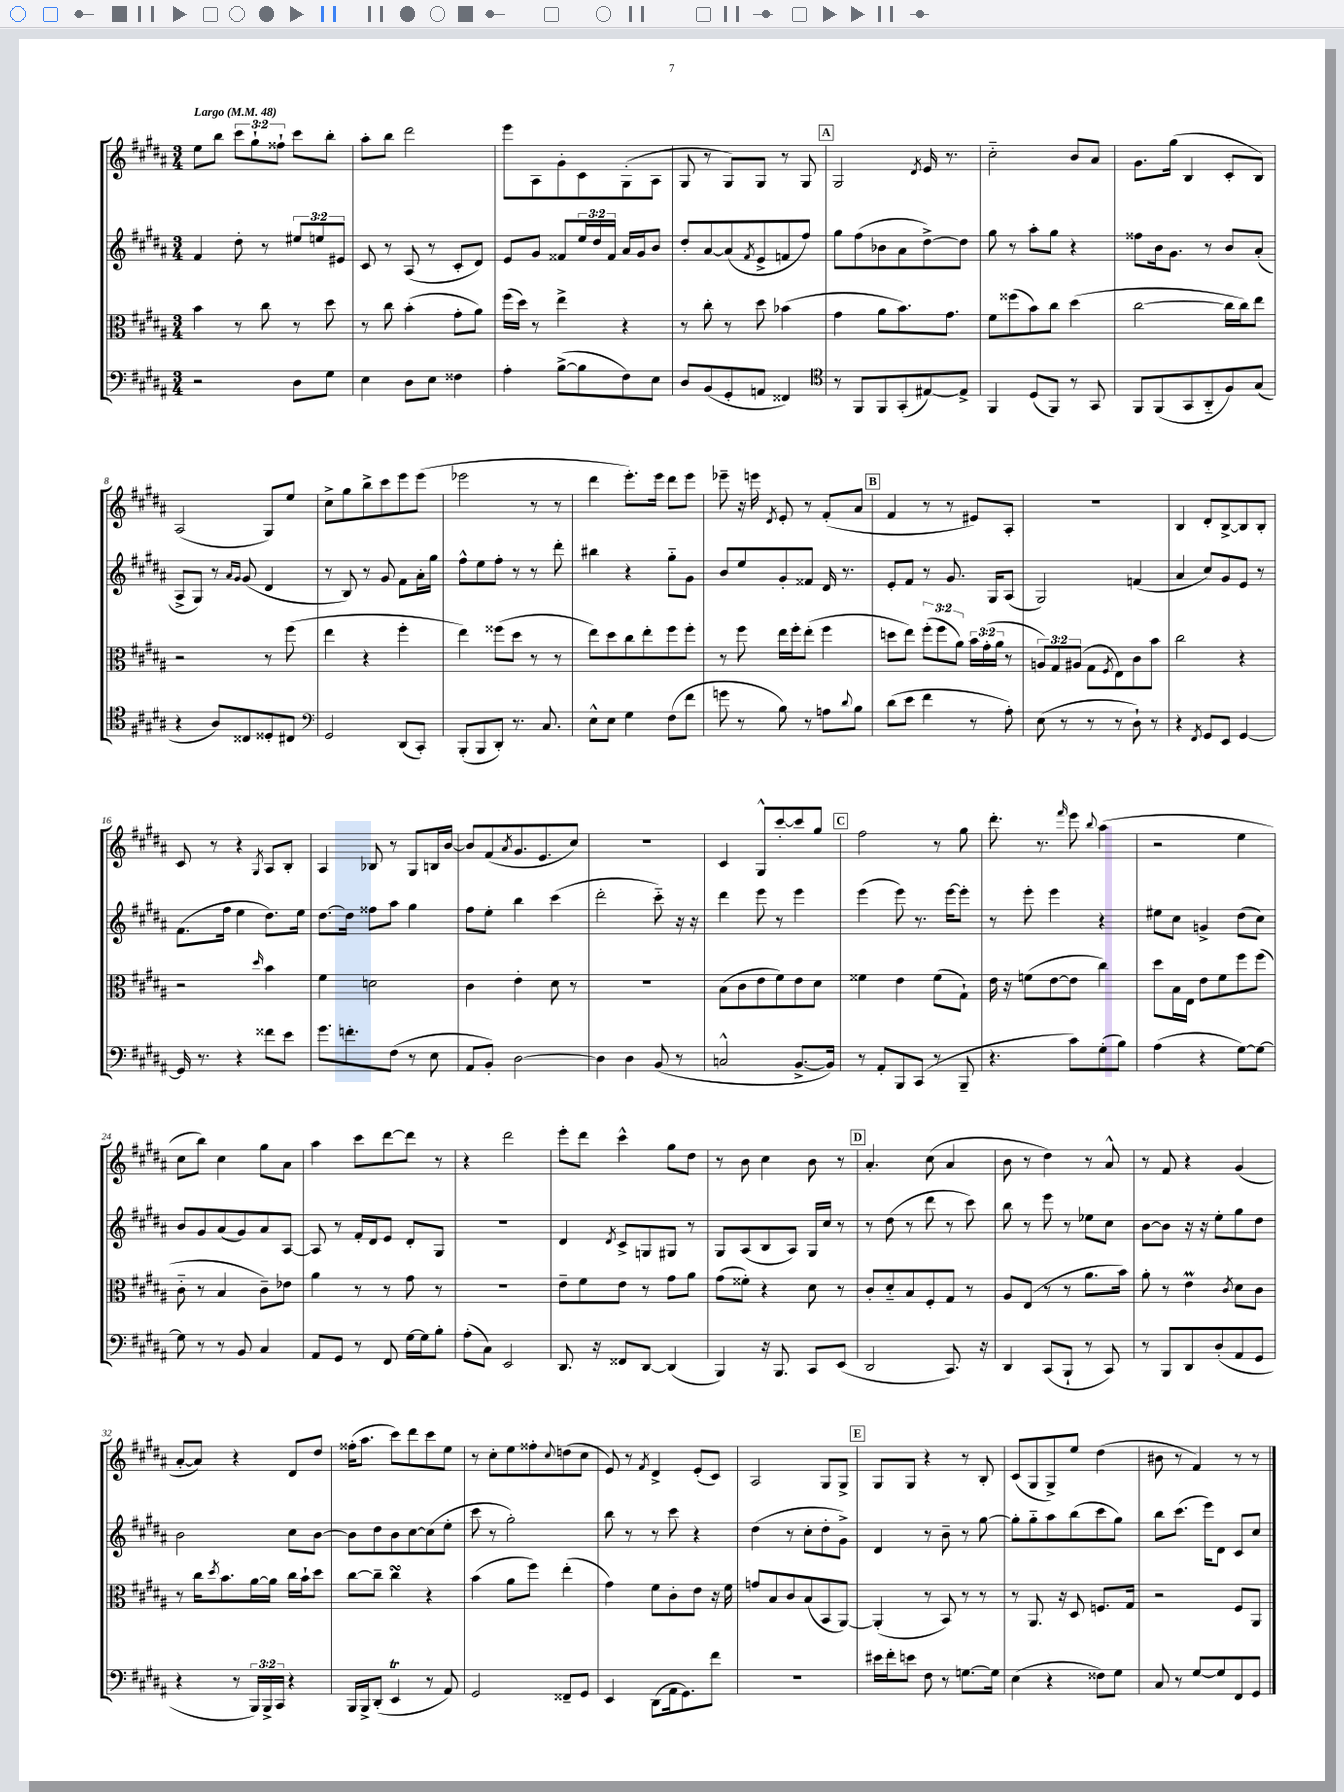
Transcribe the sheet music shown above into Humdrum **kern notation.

**kern	**kern	**kern	**kern
*staff4	*staff3	*staff2	*staff1
*clefF4	*clefC3	*clefG2	*clefG2
*k[f#c#g#d#a#]	*k[f#c#g#d#a#]	*k[f#c#g#d#a#]	*k[f#c#g#d#a#]
*M3/4	*M3/4	*M3/4	*M3/4
*MM48	*MM48	*MM48	*MM48
2r	4b	4f#	8ee
.	.	.	8bb
.	8r	8dd#'	12ccc#
.	.	.	12gg#`
.	8cc#	8r	.
.	.	.	12ff##`
8D#	8r	12ee#	8ccc#
.	.	12ee	.
8G#	8dd#	.	8bb'
.	.	12e#	.
=	=	=	=
4E	8r	8c#	8aa#'
.	8cc#	8r	8bb
8D#	(4b'	(8A#	2ddd#
8E	.	8r	.
4F##	8g#'	8c#'	.
.	8a#)	8d#)	.
=	=	=	=
4A#'	(16ff#	8e	8eee
.	16dd#)	.	.
.	8r	8g#	8A#
([8B^	4ee^	8f##	8g#'
8B]	.	24ee	8c#
.	.	24dd#	.
.	.	24f##	.
8F#)	4r	16a#	(8G#'
.	.	16g#	.
8E	.	8b	8A#
=	=	=	=
8D#	8r	8dd#'	8G#
(8BB	8cc#'	[8a#	8r
8GG#'	8r	(8a#]	8G#)
.	.	8qf#	.
8AA	8dd#	8e^	8G#
4FF##)	(4b-	8f	8r
.	.	8ff#)	8G#
=	=	=	=
*clefC4	*	*	*
8r	4g#	8gg#	2G#
8FF#	.	(8ff#	.
8FF#	8a#	8b-	.
(8GG#'	8.b)	8a#	.
.	.	.	8qd#
[8E#)	.	[8dd#^)	16e
.	8.g#	.	8.r
8E#^]	.	8dd#]	.
=	=	=	=
4FF#	8f#	8gg#	2cc#'~
.	(8ff##	8r	.
(8D#	8b)	8aa#'	.
8FF#)	8cc#	8gg#	.
8r	(4dd#	4r	8b
8GG#	.	.	8a#
=	=	=	=
8FF#	[2cc#	8ff##	8.g#
(8FF#	.	16b	.
.	.	8.g#	(16gg#
8GG#	.	.	4B
8AA#'~	.	8r	.
8F#)	16cc#]	8b	8c#'
.	16cc#)	.	.
(8G#	8ee	(8a#'	8B)
=	=	=	=
4r	2r	8A#^	(2A#
.	.	8G#)	.
8A#)	.	8r	.
.	.	16qqa#	.
.	.	16qqg#	.
8C##	.	(8g#	.
8D##'	8r	4d#	8G#)
8C#	(8ff#	.	8ee
=	=	=	=
*clefF4	*	*	*
2GG#	4ee	8r	8cc#^
.	.	8B)	8gg#
.	4r	8r	8bb^
.	.	8g#	8ccc#
(8DD#	4ff#'	8f#	8eee
8CC#')	.	16a#'	(8eee
.	.	16gg#	.
=	=	=	=
(8BBB'	4ee)	8ff#^^	2eee-
8BBB	.	8ee	.
8DD#')	(8ff##	8ff#'	.
8.r	8dd#	8r	.
.	8r	8r	8r
8.C#	.	.	.
.	8r	8ddd#'	8r
=	=	=	=
8E^^	8ee)	4bb#	4ddd#
8E	8dd#	.	.
4G#	8cc#	4r	8.eee')
.	8ee'	.	.
.	.	.	16eee
(8F#	8ff#	8gg#'~	8ddd#
8f#	8ff#'	8g#	8eee
=	=	=	=
8g	8r	8b	8eee-~
8r	8ff#	8ee	16r
.	.	.	16eee
.	.	.	8qd#
8B)	16ee	8g#'	8e'
.	16ff#'	.	.
8r	(8ee'	8f##	8r
8A	4ff#	16d#	(8f#'
.	.	8.r	.
8qqd#	.	.	.
8B	.	.	8a#
=	=	=	=
(8d#	8dd	8e'	4f#
8e	8ee)	8f#	.
4f#	(12ff#'	8r	8r
.	12ff#	.	.
.	.	8.g#	8r
.	12a#)	.	.
8r	24b	.	8e#)
.	(24g#'	.	.
.	.	16G#	.
.	24a#	.	.
8A#')	8r	(8A#	8A#'
=	=	=	=
(8E	12A)	2G#)	2.r
.	12G#	.	.
8r	.	.	.
.	(12A#	.	.
8r	8G#	.	.
.	8qF#	.	.
8r	8E)	.	.
8D#`)	8c#	(4f	.
8r	8b	.	.
=	=	=	=
4r	2cc#	4a#	4B
8qFF#	.	.	.
8GG#	.	8cc#)	8d#'
8EE	.	8g#	[8B^
[4GG#	4r	8e	8B]
.	.	8r	8B'
=	=	=	=
16GG#]	2r	(8.f#	8c#
8.r	.	.	.
.	.	.	8r
.	.	16ff#	.
4r	.	4ee	4r
.	16qqdd#	.	8qG#
8f##	4b	8.dd#)	8A#
8e	.	.	8B'
.	.	16ee	.
=	=	=	=
8.g#	4f#	[8.dd#	4A#
8.f'	.	16dd#]	.
.	2d	8ff##	8B-
(8F#	.	8aa#	8r
8r	.	4gg#	8G#
8E	.	.	16B
.	.	.	[16b
=	=	=	=
8AA#	4c#	8ff#	8b]
8BB')	.	8ee'	(8f#
.	.	.	8qa#
[2D#	4e'	4bb	8.g#
.	.	.	8.e
.	8d#	(4ccc#	.
.	8r	.	8cc#)
=	=	=	=
4D#]	2.r	2ddd#'	2.r
4D#	.	.	.
(8BB	.	8ccc#'~)	.
8r	.	16r	.
.	.	16r	.
=	=	=	=
2C^^	(8B	4ddd#	4c#
.	8c#	.	.
.	8e	8eee	8G#^^
.	8f#)	8r	[8ccc#'
[8.BB^	8e	4eee	8ccc#]
.	8d#	.	8gg#
16BB])	.	.	.
=	=	=	=
8r	4f##	(4eee	2ff#
8AA#'	.	.	.
8BBB	4e	8eee)	.
(8CC#	.	8.r	.
8r	(8f##	.	8r
.	.	[16eee	.
8BBB~	8G#`)	8eee']	8gg#
=	=	=	=
4.r	16e	8r	8.ddd#'
.	16r	.	.
.	(8f	8eee'	.
.	.	.	8.r
.	[8e	4eee	.
.	.	.	16qqfff#
8c#)	8e]	.	8eee
.	.	.	8qqbb
(8G#'	4cc#)	4r	(4aa#
8B)	.	.	.
=	=	=	=
(4A#	8dd#	8ee#	2r
.	16B	8cc#	.
.	16E	.	.
4r	8e	4g^	.
.	8f#	.	.
[8G#)	8ff#	(8dd#	4ee
8G#_	(8ff#	8cc#)	.
=	=	=	=
8G#]	8c#'~	8b	8cc#
8r	8r	8g#	8bb)
8r	4B	(8a#	4cc#
8BB	.	8g#)	.
4C#	8c#~)	8a#	8gg#
.	8e-	[8A#	8a#
=	=	=	=
8AA#	4a#	8A#]	4aa#
8GG#	.	8r	.
8r	8r	16f#'	8ccc#
.	.	16d#	.
8FF#	8r	8e	[8ddd#
[16G#	8g#	8d#'	8ddd#]
16G#]	.	.	.
8B'	8r	8G#	8r
=	=	=	=
(8A#'	2.r	2.r	4r
8C#)	.	.	.
2EE	.	.	2ddd#
=	=	=	=
8.DD#	8e~	4d#	8eee'
.	8f#	.	8ddd#
16r	.	.	.
.	.	8qd#	.
8FF##	8e	8c#^	4ccc#^^
[8DD#	8r	8G	.
(4DD#]	8g#	8G#	8gg#
.	8a#	8r	8dd#
=	=	=	=
4BBB)	(8g#	8G#	8r
.	8f##')	(8A#	8b
16r	4r	8B	4cc#
8.BBB	.	.	.
.	.	8A#)	.
8CC#	8d#	16G#	8b
.	.	16cc#	.
(8EE	8r	8r	8r
=	=	=	=
2DD#	8c#'	8r	4.a#'
.	8d#'~	(8dd#	.
.	8B	8r	.
.	8F#'	8ddd#	(8cc#
8.CC#)	8G#	8r	4a#
.	8r	8ccc#)	.
16r	.	.	.
=	=	=	=
4DD#	8A#	8bb	8b
.	(8E	8r	8r
(8CC#	8r	8eee	4dd#)
8BBB`	8r	8r	.
8r	8.a#	8ee-	8r
8CC#)	.	8cc#	8a#^^
.	16b)	.	.
=	=	=	=
8r	8a#'	[8b	8r
8BBB	8r	8b]	8f#
8DD#	4e	16r	4r
.	.	16r	.
(8D#'	.	8ee'	.
.	8qc#	.	.
8AA#	8d#	8gg#	(4g#
8GG#	8c#	8dd#	.
=	=	=	=
4r	8r	2b	[8a#'
.	16cc#	.	8a#])
.	8qdd#	.	.
.	8.b	.	.
8r	.	.	4r
24BBB)	[16a#	.	.
24BBB^	.	.	.
.	16a#]	.	.
24CC#	.	.	.
4r	16cc#	8cc#	8d#
.	16b`	.	.
.	8dd#	[8b	8dd#
=	=	=	=
16BBB	[8cc#	8b]	(16ff##'
16BBB^	.	.	8.aa#
(8DD#'	8cc#~]	8dd#	.
4EE	4cc#	8b	8ccc#)
.	.	[8cc#	8ddd#
8r	4r	(8cc#]	8ccc#
8AA#)	.	8ee'	8ee
=	=	=	=
2GG#	(4b	8ccc#	8r
.	.	8r	8cc#'
.	8a#	2gg#')	8ee
.	8ff#)	.	8ff##'
.	.	.	8qqcc#
8FF##~	(4ee'	.	(8dd
8GG#	.	.	8cc#
=	=	=	=
4EE	4g#)	8bb	8e)
.	.	8r	8r
.	.	.	8qf#
(8DD#	8f#	8r	4d#^
16AA#	8c#'	8ccc#	.
8.GG#)	.	.	.
.	8e	4r	(8e'
8f#	16r	.	8c#)
.	16f#	.	.
=	=	=	=
2.r	8g	(4dd#	2A#
.	8B	.	.
.	8c#	8r	.
.	(8B	8cc#'	.
.	8BB	8dd#'	8G#
.	[8AA#)	8g#^)	8G#^
=	=	=	=
16e#	(4AA#']	4d#	8G#
16f#'	.	.	.
8e	.	.	8G#
8F#	8r	8r	4r
8r	8BB)	8b~	.
[8.G	8r	8r	8r
.	8r	[8gg#	8B'
16G]	.	.	.
=	=	=	=
(4E	8r	8gg#']	(8c#
.	8.AA#	8gg#'~	8G#
4r	.	8aa#	8G#^)
.	16r	.	.
.	8D#	(8bb	8ee
8F##)	8.F	8ccc#	(4dd#
8G#	.	8gg#)	.
.	16G#	.	.
=	=	=	=
8C#	2r	8bb	8b#
8r	.	(8.ccc#	8r
[8G#	.	.	4f#)
.	.	16eee)	.
8G#]	.	8d#	.
8FF#	8F#	8c#	8r
8GG#	8AA#	8cc#	8r
==	==	==	==
*-	*-	*-	*-
